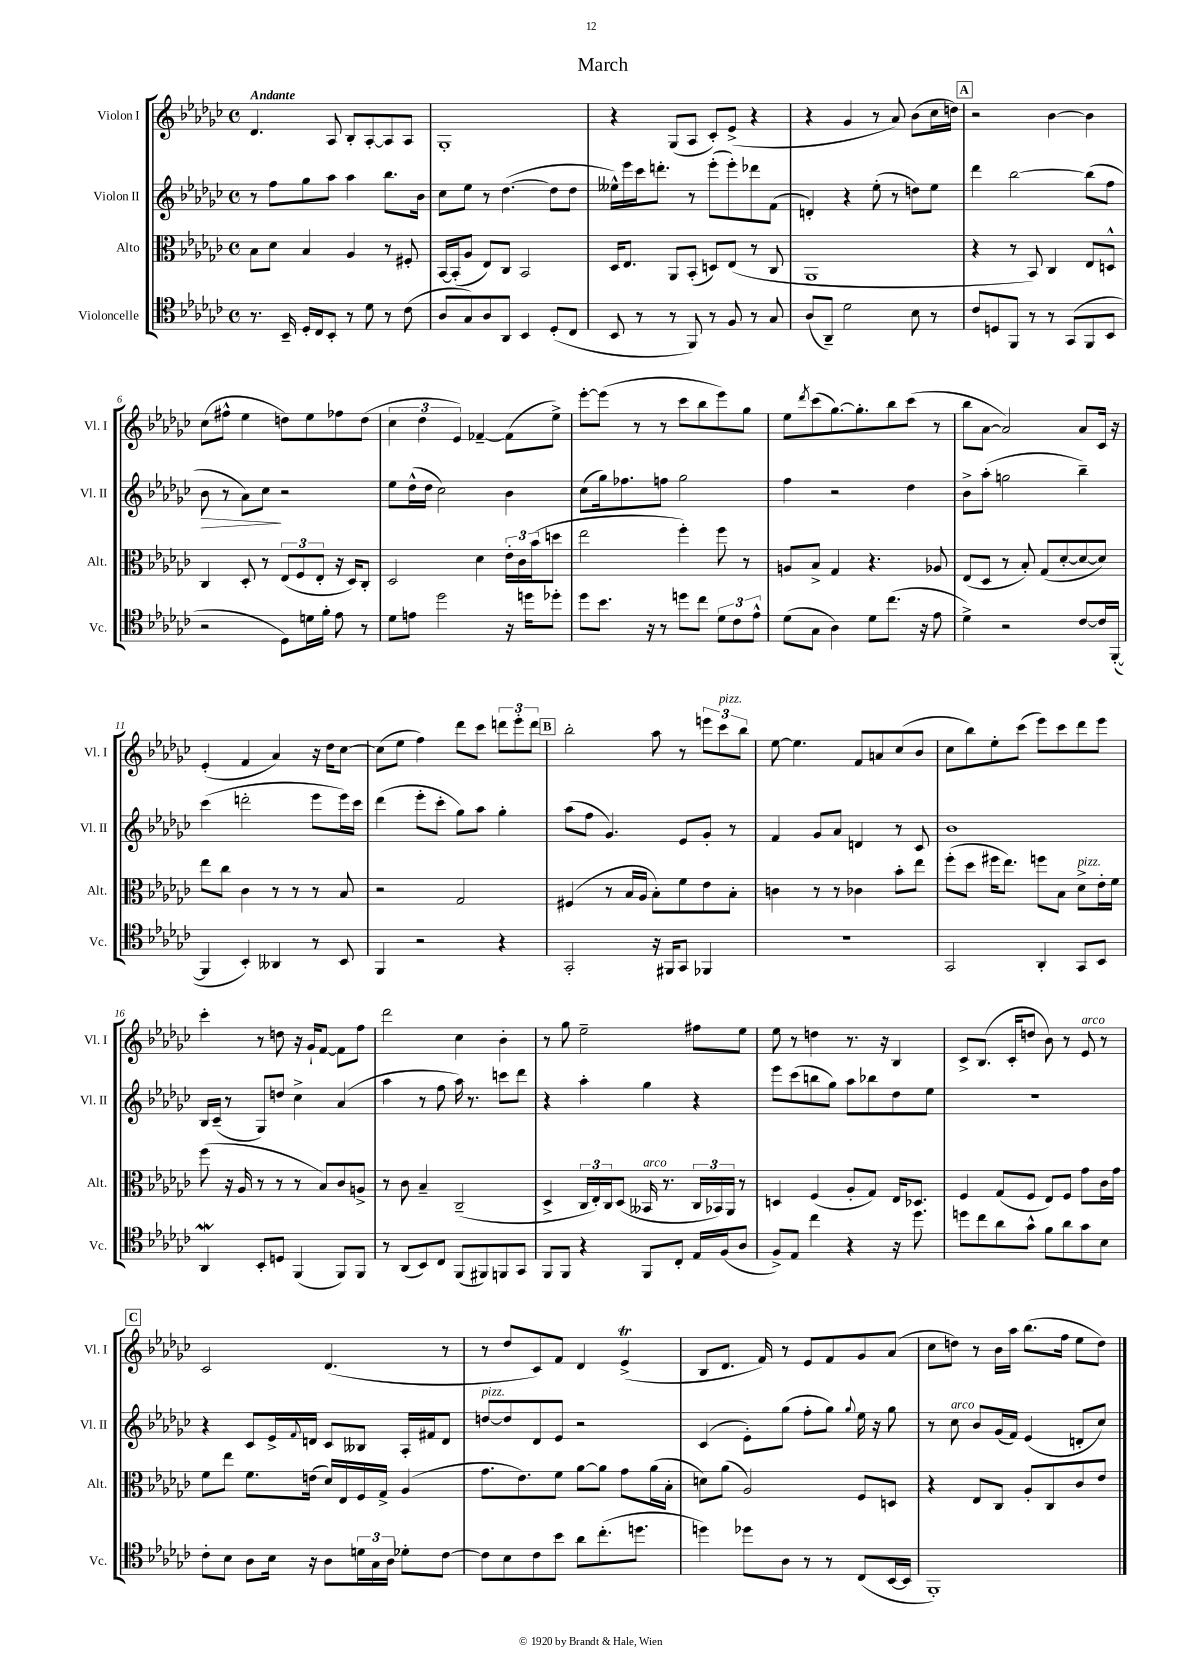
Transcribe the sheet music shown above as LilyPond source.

\header { title = "March" }
<<
\new StaffGroup <<
\new Staff = "s0" \with { instrumentName = "Violon I" shortInstrumentName = "Vl. I" } {
    \clef treble \key ges \major \defaultTimeSignature \time 4/4 \tempo "Andante"
    des'4. aes8 bes8-. aes8~-. aes8 aes8 |
    ges1-. |
    r4 ges8( aes8 ces'8-.) ees'8->( r4 |
    r4 ges'4 r8 aes'8) bes'8( ces''16 d''16) |
    \mark \markup { \box "A" } r2 bes'4~ bes'4 |
    ces''8( fis''8-^ ees''4 d''8) ees''8 fes''8 d''8( |
    \tuplet 3/2 { ces''4 des''4 ees'4) } fes'4~-- fes'8( ees''8->) |
    ees'''8~-. ees'''8( r8 r8 ces'''8 bes''8 ees'''8) ges''8 |
    ees''8 \acciaccatura { des'''8 } ces'''8( ges''8.~) ges''8.-. bes''8 ces'''8( r8 |
    bes''8 aes'8~ aes'2) aes'8 ces'16 r16 |
    ees'4-.( f'4 aes'4) r16 des''16 ces''8~ |
    ces''8( ees''8 f''4) des'''8 ces'''8 \tuplet 3/2 { d'''8 ees'''8-. d'''8 } |
    \mark \markup { \box "B" } bes''2-. aes''8 r8 \tuplet 3/2 { e'''8 ces'''8^\markup { \italic "pizz." } bes''8 } |
    ees''8~ ees''4. f'8 a'8 ces''8( bes'8 |
    ces''8 bes''8) ees''8-. ces'''8( ees'''8) ces'''8 des'''8 ees'''8 |
    ces'''4-. r8 d''8 r16 ges'16-! f'8~ f'8 f''8 |
    des'''2 ces''4 bes'4-. |
    r8 ges''8 ees''2-- fis''8 ees''8 |
    ees''8 r8 d''4 r8. r16 bes4 |
    ces'8-> bes8.( ces'16-. d''8 bes'8) r8 ees'8^\markup { \italic "arco" } r8 |
    \mark \markup { \box "C" } ces'2 des'4.( r8 |
    r8 des''8 ces'8) f'8 des'4 ees'4->\trill( |
    bes8 des'8. f'16) r8 ees'8 f'8 ges'8 aes'8( |
    ces''8 d''8) r8 bes'16 aes''16 bes''8.( f''16 ees''8 d''8) \bar "|." |
}
\new Staff = "s1" \with { instrumentName = "Violon II" shortInstrumentName = "Vl. II" } {
    \clef treble \key ges \major \defaultTimeSignature \time 4/4
    r8 f''8 ges''8 aes''8 aes''4 bes''8. bes'16 |
    ces''8 ees''8 r8 des''4.~( des''8 des''8 |
    eeses''16-^) ees'''16 ces'''16 d'''8.-. r8 ees'''8-.( ees'''8-.) des'''8 f'8( |
    d'4-.) r4 ees''8-.( r8 d''8) ees''8 |
    \mark \markup { \box "A" } des'''4 bes''2~ bes''8( f''8 |
    bes'8\> r8 aes'8) ces''8\! r2 |
    ees''8 des''16-^( des''16 ces''2) bes'4 |
    ces''8( ges''16) fes''8. f''8 ges''2 |
    f''4 r2 des''4 |
    bes'8-> aes''8-.( g''2 bes''4--) |
    ces'''4( d'''2-. ees'''8 ees'''16) ces'''16 |
    des'''4( ees'''8-. ces'''8-. ges''8) aes''8 ges''4-. |
    \mark \markup { \box "B" } aes''8( f''8 ges'4.) ees'8 ges'8-. r8 |
    f'4 ges'8 aes'8 d'4 r8 ces'8 |
    bes'1 |
    bes16 ces'16--( r8 ges8) d''8 ces''4-> aes'4( |
    aes''4 r8 f''8 aes''16) r8. c'''8 des'''8 |
    r4 aes''4-. ges''4 r4 |
    ees'''8 ces'''8( b''8 ges''8) aes''8 bes''8 des''8 ees''8 |
    R1 |
    \mark \markup { \box "C" } r4 ces'8 ees'16-> \appoggiatura { f'8 } d'16 ces'8 beses8 aes16-. fis'16 d'8 |
    d''8~^\markup { \italic "pizz." } d''8 des'8 ees'8 r2 |
    ces'4( ees'8-.) ges''8( f''8-. ges''8) \appoggiatura { ges''8 } ees''16 r16 ges''8 |
    r8 ces''8^\markup { \italic "arco" } bes'8 ges'16( f'16) ees'4( d'8-. ces''8) \bar "|." |
}
\new Staff = "s2" \with { instrumentName = "Alto" shortInstrumentName = "Alt." } {
    \clef alto \key ges \major \defaultTimeSignature \time 4/4
    bes8 des'8 bes4 aes4 r8 fis8-. |
    bes,16~ bes,16-.( aes8 ees8) ces8 bes,2 |
    des16 ees8. aes,8 bes,8-.( d8) ees8( r8 ces8 |
    aes,1 |
    \mark \markup { \box "A" } r4 r8 bes,8) ces4 ees8 d8-^ |
    ces4 des8-. r8 \tuplet 3/2 { ees8( f8 ees8-. } r16 des16) ces8-. |
    des2 des'4 \tuplet 3/2 { ees'16-. ces'16 bes'16( } d''8 |
    ees''2 f''4-.) f''8 r8 |
    a8 bes8-> ges4 r4. aes8 |
    ees8( des8 r8 bes8-.) ges8( des'8~-. des'8~ des'8) |
    ees''8 ces''8 ces'4 r8 r8 r8 bes8 |
    r2 ges2 |
    \mark \markup { \box "B" } fis4( r8 bes16 aes16 bes8-.) f'8 ees'8 bes8-. |
    c'4 r8 r8 ces'4 bes'8-. ees''8 |
    f''8-.( des''8 fis''16 ees''8.) f''8 bes8 des'8->^\markup { \italic "pizz." } ees'16-. f'16 |
    f''8( r16 aes16 r8 r8 r8 bes8) ces'8 a8-> |
    r8 ces'8 bes4-- ces2--( |
    des4-> \tuplet 3/2 { ces16 ees16-.) ces16 } des8( beses,16^\markup { \italic "arco" } r8. \tuplet 3/2 { ces16 bes,16) aes,16 } r8 |
    d4 f4( aes8-. ges8) ees16 des8. |
    f4 ges8( f8 ees8) f8 ges'8 ces'16 ges'16 |
    \mark \markup { \box "C" } f'8 ees''8 f'8. e'16( des'16) ees16 f16 ges16-> aes4( |
    ges'8. ees'8.) f'8 aes'8~ aes'8 ges'8 aes'16( bes16-. |
    d'8) aes'8( aes2) f8 d8 |
    r4 ees8 ces8 aes8-. ces8 ces'8 ees'8 \bar "|." |
}
\new Staff = "s3" \with { instrumentName = "Violoncelle" shortInstrumentName = "Vc." } {
    \clef tenor \key ges \major \defaultTimeSignature \time 4/4
    r8. bes,16-- des16-. ces16 bes,8-. r8 des'8 r8 ces'8( |
    aes8 ges8) aes8 aes,8 bes,4 des8-.( ces8 |
    bes,8 r8 r8 f,8) r8 f8 r8 ges8 |
    aes8( aes,8--) des'2 bes8 r8 |
    \mark \markup { \box "A" } ces'8 d8 f,8 r8 r8 ges,8( f,8 bes,8 |
    r2 des8) d'16 f'16-. ees'8 r8 |
    des'8 e'8 des''2 r16 d''16 des''8-. |
    des''8 bes'8. r16 r8 d''8 ces''8 \tuplet 3/2 { des'8 ces'8 ees'8-^ } |
    des'8( ges8 aes4) des'8 ces''8.( r16 ees'8 |
    des'4->) r2 ces'8~ ces'16 f,16~-.( |
    f,4 bes,4-.) aeses,4 r8 bes,8 |
    f,4 r2 r4 |
    \mark \markup { \box "B" } ges,2-. r16 fis,16 ges,8 fes,4 |
    R1 |
    ges,2 aes,4-. ges,8 bes,8 |
    aes,4\mordent bes,8-. d8 f,4( f,8) f,8 |
    r8 aes,8( bes,8) ces8 f,8( fis,8) f,8 ges,8 |
    f,8 f,8 r4 f,8 ces8-. ees16 f16( aes8 |
    f8->) ees8 ces''4 r4 r16 des''8. |
    d''8 ces''8 aes'8 ges'8-^ f'8 aes'8 ges'8 bes8 |
    \mark \markup { \box "C" } ces'8-. bes8 aes8 bes16 r16 aes8 \tuplet 3/2 { d'16 ges16 aes16 } des'8-. ces'8~ |
    ces'8 bes8 ces'8 bes'8 aes'8 ces''8.-.( d''8. |
    d''4) des''8 aes8 r8 r8 ces8( bes,16~ bes,16 |
    f,1-.) \bar "|." |
}
>>
>>
